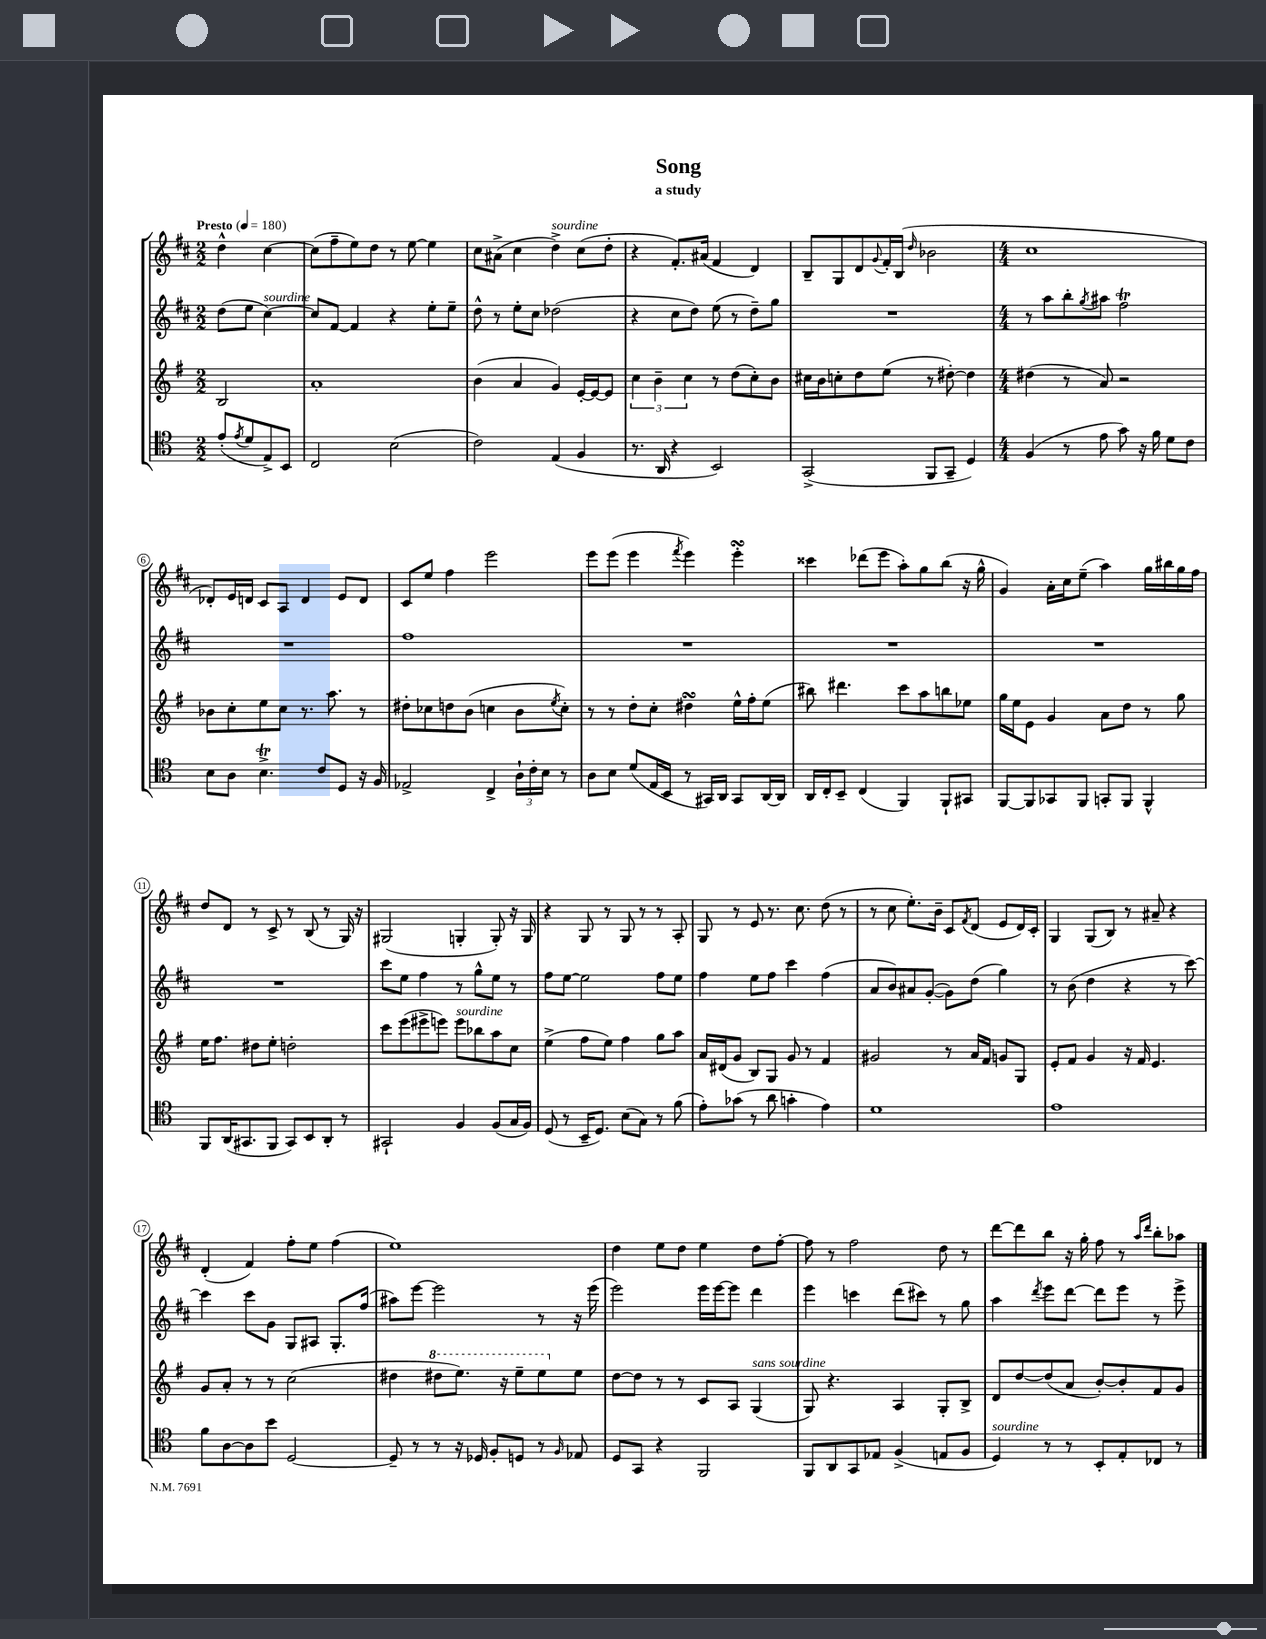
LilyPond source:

\header { title = "Song" subtitle = "a study" }
<<
\new StaffGroup <<
\new Staff = "s0" {
    \clef treble \key d \major \numericTimeSignature \time 2/2 \partial 2 \tempo "Presto" 4 = 180
    d''4-^ cis''4~ |
    cis''8( fis''8-- e''8) d''8 r8 e''8~ e''4 |
    cis''8 ais'8->( cis''4 d''4->^\markup { \italic "sourdine" }) cis''8( d''8-. |
    r4 fis'8.-.) ais'16( fis'4 d'4) |
    b8-- g8 d'8 \appoggiatura { g'8 } fis'16-. b16( \grace { d''16 } bes'2 |
    \numericTimeSignature \time 4/4 cis''1 |
    des'8-.) e'16 d'16 cis'8 a8 d'4 e'8 d'8 |
    cis'8 e''8 fis''4 e'''2 |
    e'''8 e'''8( e'''4 \acciaccatura { fis'''8 } e'''4) e'''4-.\turn |
    cisis'''4 des'''8( e'''8 a''8-.) g''8 b''8( r16 g''16-^ |
    g'4) a'16-. cis''16 e''8--( a''4) g''16 bis''16 g''16 fis''16 |
    d''8 d'8 r8 cis'8-> r8 b8( r8 g16) r16 |
    gis2( g4-. g8-.) r16 g16 |
    r4 g8 r8 g8 r8 r8 a8-. |
    g8 r8 e'8 r8. cis''8. d''8( r8 |
    r8 cis''8 e''8.-.) b'16-- cis'8 \acciaccatura { fis'8 } d'8( e'8 d'16) cis'16-. |
    g4 g8( b8) r8 ais'8-- r4 |
    d'4-.( fis'4) fis''8-. e''8 fis''4( |
    e''1) |
    d''4 e''8 d''8 e''4 d''8 fis''8~-. |
    fis''8 r8 fis''2 d''8 r8 |
    d'''8~ d'''8 b''8 r16 g''16-. fis''8 r8 \grace { a''16 d'''16 } b''8-. aes''8 \bar "|." |
}
\new Staff = "s1" {
    \clef treble \key d \major \numericTimeSignature \time 2/2 \partial 2
    d''8( e''8 cis''4~^\markup { \italic "sourdine" }) |
    cis''8 fis'8~ fis'4 r4 e''8-. e''8-- |
    d''8-^ r8 e''8-. cis''8 des''2( |
    r4 cis''8 d''8) e''8( r8 d''8--) g''8 |
    R1 |
    \numericTimeSignature \time 4/4 r8 a''8 b''8-. \acciaccatura { g''8 } ais''8 fis''2\trill |
    R1 |
    fis''1 |
    R1 |
    R1 |
    R1 |
    R1 |
    cis'''8 e''8 fis''4 r8 g''8-^ e''8 r8 |
    fis''8 e''8~ e''2 fis''8 e''8 |
    fis''4 e''8 fis''8 cis'''4 fis''4( |
    a'8 b'8) ais'8 g'8~-.( g'8) d''8( g''4) |
    r8 b'8( d''4 r4 r8 cis'''8~) |
    cis'''4 cis'''8 g'8 g8 ais8 g8.-. fis''16( |
    ais''8) e'''8~ e'''2 r8 r16 e'''16( |
    e'''2) e'''16 e'''16~ e'''8 d'''4 |
    e'''4 c'''4 d'''8( cis'''8) r8 g''8 |
    a''4 \acciaccatura { d'''8 } e'''8 d'''8~ d'''8 e'''8 r8 e'''8-> \bar "|." |
}
\new Staff = "s2" {
    \clef treble \key g \major \numericTimeSignature \time 2/2 \partial 2
    b2 |
    a'1-. |
    b'4( a'4 g'4) e'16~-. e'16~ e'8 |
    \tuplet 3/2 { c''4 b'4-- c''4 } r8 d''8( c''8-.) b'8 |
    cis''16 b'16 c''8-. d''8 e''8( r8 dis''8~-.) dis''4 |
    \numericTimeSignature \time 4/4 dis''4( r8 a'8) r2 |
    bes'8 c''8-. e''8 c''8 r8. a''8. r8 |
    dis''8-. ces''8 d''8 b'8( c''4 b'8 \acciaccatura { e''8 } c''8-.) |
    r8 r8 d''8-. c''8-. dis''4\turn e''16-^ fis''16-. e''8( |
    bis''8) dis'''4. c'''8 a''8 b''8 ees''8 |
    g''16 e''16 e'8 g'4 a'8 d''8 r8 g''8 |
    e''16 fis''8. dis''8 e''8-. d''2-. |
    c'''8 e'''8( eis'''8-> e'''8) e'''8^\markup { \italic "sourdine" } bes''8 a''8 c''8 |
    e''4->( fis''8 e''8) fis''4 g''8 a''8 |
    a'16 dis'16( g'8 b8) g8 g'8 r8 fis'4 |
    gis'2 r8 a'16 fis'16 g'8 g8 |
    e'8-. fis'8 g'4 r16 fis'16 e'4. |
    g'8 a'8-. r8 r8 c''2( |
    dis''4 \ottava #1 dis'''8 e'''8.) r16 e'''8-- e'''8 \ottava #0 e''8 |
    d''8~ d''8 r8 r8 c'8 a8 g4^\markup { \italic "sans sourdine" }( |
    g8) r4. a4 g8-. b8-> |
    d'8 d''8~ d''8( a'8 b'8~-.) b'8-. fis'8 g'8 \bar "|." |
}
\new Staff = "s3" {
    \clef tenor \key c \major \numericTimeSignature \time 2/2 \partial 2
    e'8-.( \acciaccatura { e'8 } d'8 e8->) b,8 |
    c2 b2( |
    c'2) e4( f4 |
    r8. a,16 r4 b,2) |
    g,2->( f,8 g,8-- d4) |
    \numericTimeSignature \time 4/4 f4( r8 e'8 g'8) r16 f'16 d'8 c'8 |
    b8 a8 b4.->\trill c'8 d8 r16 f16 |
    ees2-> c4-> \tuplet 3/2 { a16-! c'16-. b16 } r8 |
    a8 b8 d'8( e16 b,16 r8 gis,16) a,16 gis,8 a,16~ a,16 |
    a,16 c16-. b,8-- c4( f,4) f,8-! gis,8 |
    f,8~ f,8 ges,8 f,8 g,8-. f,8 f,4-^ |
    f,8 a,16( gis,8. f,8 gis,8) b,8 a,8-. r8 |
    gis,2-! f4 f8( g16 f16) |
    d8( r8 b,16-- d8.) b8( g8) r8 f'8( |
    e'8-.) ges'8( r8 a'8 g'4-. e'4) |
    d'1 |
    e'1 |
    f'8 a8~ a8 b'8 d2~ |
    d8-- r8 r8 r16 des16 f8-. d8 r8 \grace { f16 } ees8 |
    d8 g,8 r4 f,2 |
    f,8 a,8 g,8 ees8 f4->( e8 f8 |
    d4^\markup { \italic "sourdine" }) r8 r8 b,8-. e8-. ces8 r8 \bar "|." |
}
>>
>>
\layout { \context { \Score \override BarNumber.stencil = #(make-stencil-circler 0.1 0.3 ly:text-interface::print) } }
